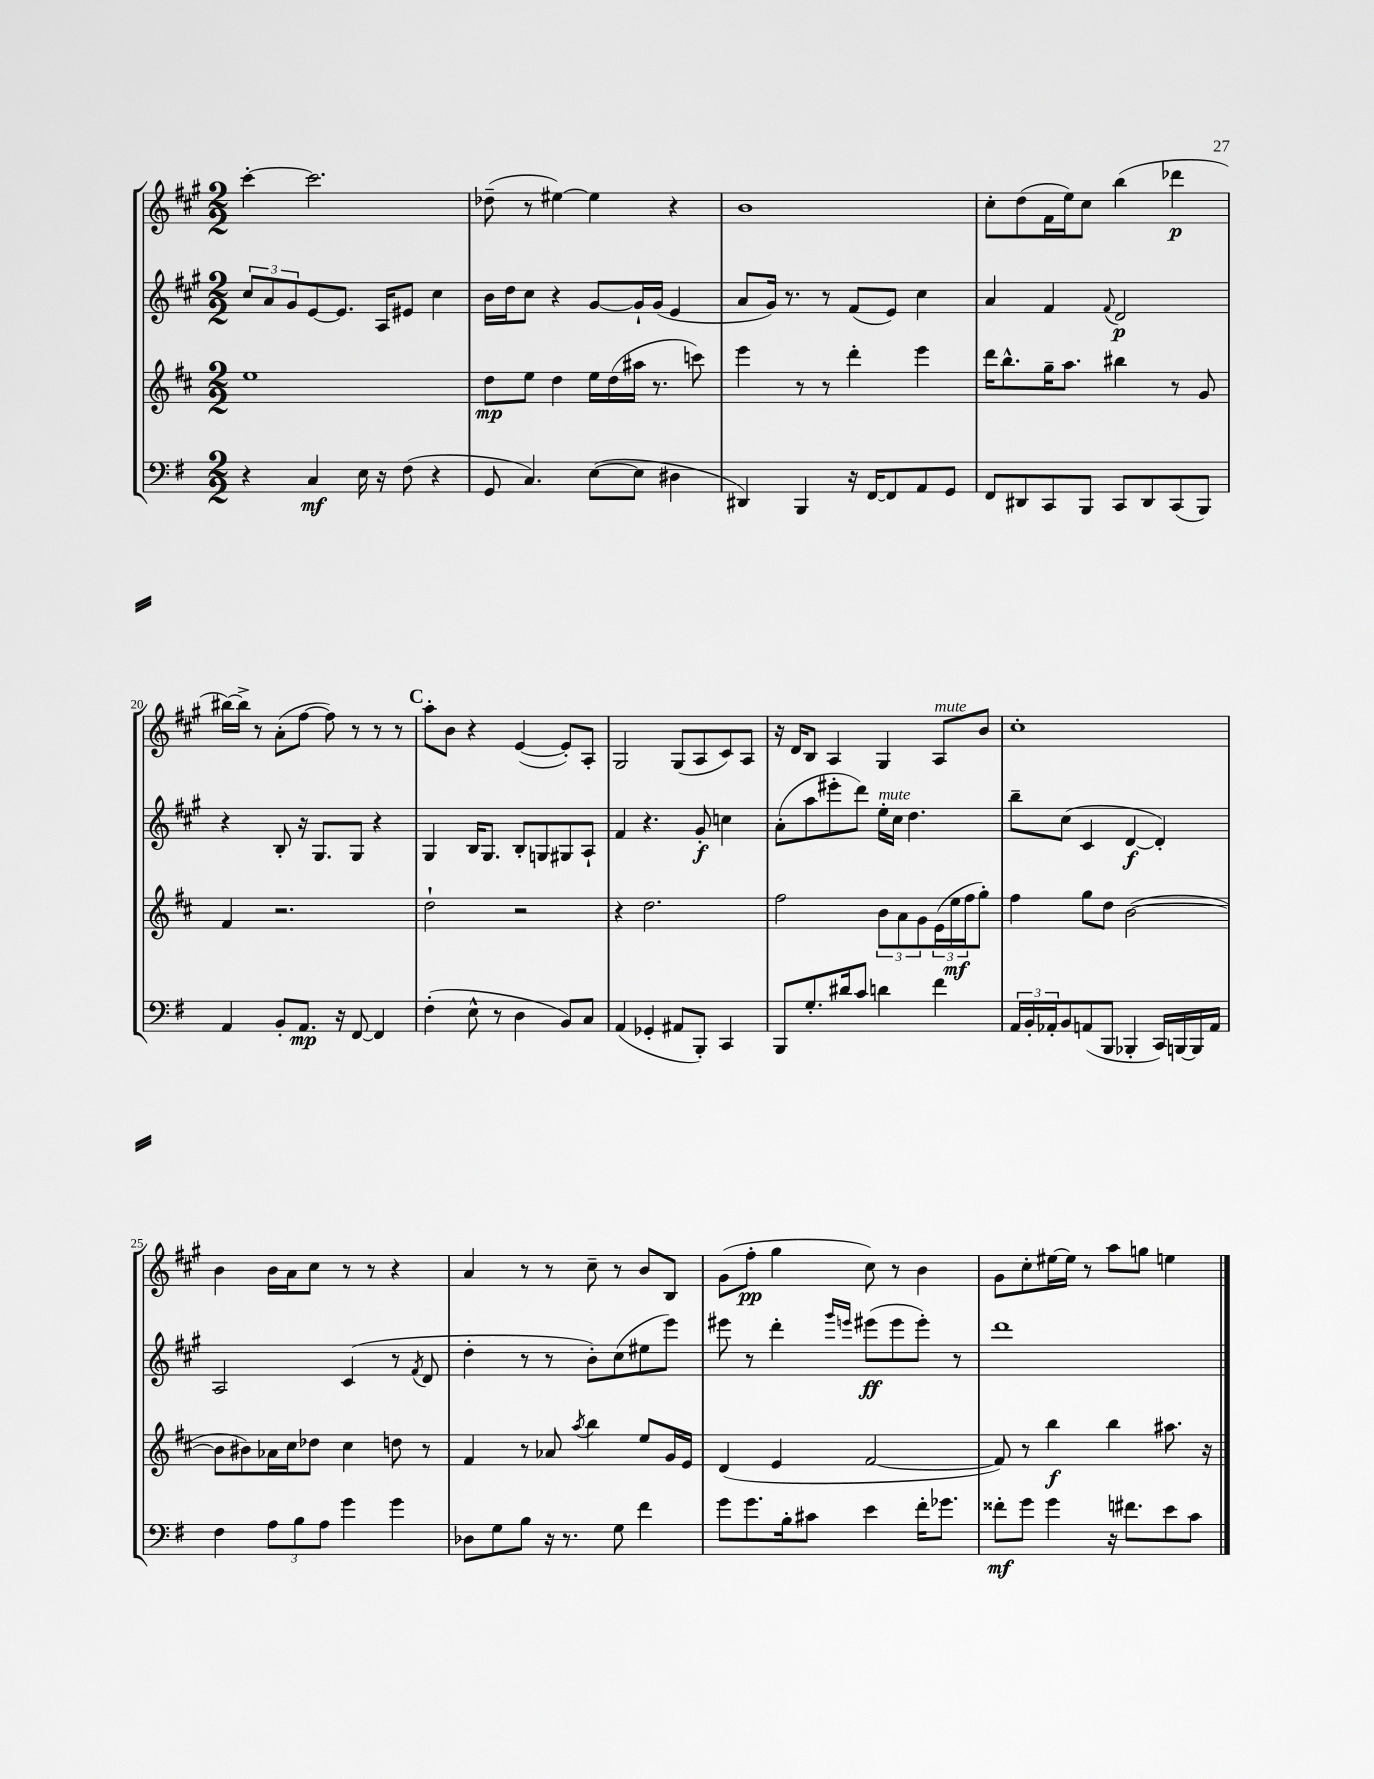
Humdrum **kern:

**kern	**dynam	**kern	**dynam	**kern	**dynam	**kern	**dynam
*part4	*part4	*part3	*part3	*part2	*part2	*part1	*part1
*staff4	*staff4	*staff3	*staff3	*staff2	*staff2	*staff1	*staff1
*clefF4	*	*clefG2	*	*clefG2	*	*clefG2	*
*k[f#]	*	*k[f#c#]	*	*k[f#c#g#]	*	*k[f#c#g#]	*
*M2/2	*	*M2/2	*	*M2/2	*	*M2/2	*
=16	=16	=16	=16	=16	=16	=16	=16
4r	.	1ee	.	12cc#/L	.	[4ccc#'\	.
.	.	.	.	12a/	.	.	.
.	.	.	.	12g#/	.	.	.
4C/	mf	.	.	[8e/	.	2.ccc#\]	.
.	.	.	.	8.e/J]	.	.	.
16E\	.	.	.	.	.	.	.
16r	.	.	.	16A/KL	.	.	.
(8F#\	.	.	.	8e#X/J	.	.	.
4r	.	.	.	4cc#\	.	.	.
=17	=17	=17	=17	=17	=17	=17	=17
8GG/	.	8dd\L	mp	16b\LL	.	(8dd-X~\	.
.	.	.	.	16dd\J	.	.	.
4.C/)	.	8ee\J	.	8cc#\J	.	8r	.
.	.	4dd\	.	4r	.	[4ee#X\)	.
([8E\L	.	16ee\LL	.	[8g#/L	.	4ee#\]	.
.	.	(16dd\	.	.	.	.	.
8E\J]	.	16aa#X\JJ	.	16g#`/L]	.	.	.
.	.	8.r	.	(16g#/JJ	.	.	.
4D#X\	.	.	.	4e/	.	4r	.
.	.	8cccn\)	.	.	.	.	.
=18	=18	=18	=18	=18	=18	=18	=18
4DD#X/)	.	4eee\	.	8a/L	.	1b	.
.	.	.	.	16g#/Jk)	.	.	.
.	.	.	.	8.r	.	.	.
4BBB/	.	8r	.	.	.	.	.
.	.	8r	.	8r	.	.	.
16r	.	4ddd'\	.	(8f#/L	.	.	.
[16FF#/KL	.	.	.	.	.	.	.
8FF#/]	.	.	.	8e/J)	.	.	.
8AA/	.	4eee\	.	4cc#\	.	.	.
8GG/J	.	.	.	.	.	.	.
=19	=19	=19	=19	=19	=19	=19	=19
8FF#/L	.	16ddd\KL	.	4a/	.	8cc#'\L	.
.	.	8.bb^^\	.	.	.	.	.
8DD#X/	.	.	.	.	.	(8dd\	.
8CC/	.	16gg~\K	.	4f#/	.	16f#\L	.
.	.	8.aa\J	.	.	.	16ee\J)	.
8BBB/J	.	.	.	.	.	8cc#\J	.
.	.	.	.	8qqf#/	.	.	.
8CC/L	.	4bb#X\	.	2d/	p	(4bb\	.
8DD#/	.	.	.	.	.	.	.
(8CC/	.	8r	.	.	.	4ddd-X\	p
8BBB/J)	.	8g/	.	.	.	.	.
!!LO:LB:g=z
=20	=20	=20	=20	=20	=20	=20	=20
4AA/	.	4f#/	.	4r	.	[16bb#X\LL)	.
.	.	.	.	.	.	16bb#^\JJ]	.
.	.	.	.	.	.	8r	.
8BB'/L	.	2.r	.	8B'/	.	(8a'\L	.
8.AA/J	mp	.	.	16r	.	[8ff#\J	.
.	.	.	.	8.G#/L	.	.	.
.	.	.	.	.	.	8ff#\])	.
16r	.	.	.	.	.	.	.
[8FF#/	.	.	.	8G#/J	.	8r	.
4FF#/]	.	.	.	4r	.	8r	.
.	.	.	.	.	.	8r	.
!!LO:REH:place=s1:t=C
=21	=21	=21	=21	=21	=21	=21	=21
(4F#'\	.	2dd`\	.	4G#/	.	8aa'\L	.
.	.	.	.	.	.	8b\J	.
8E^^\	.	.	.	16B/KL	.	4r	.
.	.	.	.	8.G#/J	.	.	.
8r	.	.	.	.	.	.	.
4D\	.	2r	.	8B'/L	.	([4e/	.
.	.	.	.	8Gn/	.	.	.
8BB/L)	.	.	.	8G#X/	.	8e'/L])	.
8C/J	.	.	.	8A`/J	.	8A'/J	.
=22	=22	=22	=22	=22	=22	=22	=22
(4AA/	.	4r	.	4f#/	.	2G#/	.
4GG-X'/	.	2.dd\	.	4.r	.	.	.
8AA#X/L	.	.	.	.	.	(8G#/L	.
8BBB'/J)	.	.	.	8g#'/	f	8A/	.
4CC/	.	.	.	4ccn\	.	8c#/)	.
.	.	.	.	.	.	8A/J	.
=23	=23	=23	=23	=23	=23	=23	=23
8BBB/L	.	2ff#\	.	(8a'\L	.	16r	.
.	.	.	.	.	.	16d/KL	.
8.G'/	.	.	.	8aa\	.	8B/J	.
.	.	.	.	8eee#X'\	.	4A/	.
16d#X/k	.	.	.	.	.	.	.
8c/J	.	.	.	8ddd\J)	.	.	.
!	!	!	!	!LO:TX:a:i:t=mute	!	!	!
4dn\	.	12b\L	.	16ee'\LL	.	4G#/	.
.	.	.	.	16cc#\JJ	.	.	.
.	.	12a\	.	.	.	.	.
.	.	.	.	4.dd\	.	.	.
.	.	12g\	.	.	.	.	.
!	!	!	!	!	!	!LO:TX:a:i:t=mute	!
4f#\	.	(24e\L	.	.	.	8A/L	.
.	.	24ee\	mf	.	.	.	.
.	.	24ff#\J	.	.	.	.	.
.	.	8gg'\J)	.	.	.	8b/J	.
=24	=24	=24	=24	=24	=24	=24	=24
24AA/LL	.	4ff#\	.	8bb~\L	.	1cc#'	.
24BB'/	.	.	.	.	.	.	.
24AA-X'/J	.	.	.	.	.	.	.
8BB/	.	.	.	(8cc#\J	.	.	.
(8AAn/	.	8gg\L	.	4c#/	.	.	.
8BBB/J	.	8dd\J	.	.	.	.	.
4BBB-X'/	.	([2b\	.	[4d/	f	.	.
16CC/LL)	.	.	.	4d'/])	.	.	.
[16BBBn/	.	.	.	.	.	.	.
16BBB/]	.	.	.	.	.	.	.
16AA/JJ	.	.	.	.	.	.	.
!!LO:LB:g=z
=25	=25	=25	=25	=25	=25	=25	=25
4F#\	.	8b\L]	.	2A/	.	4b\	.
.	.	8b#X\)	.	.	.	.	.
12A\L	.	16a-X\L	.	.	.	16b\LL	.
.	.	16cc#\J	.	.	.	16a\J	.
12B\	.	.	.	.	.	.	.
.	.	8dd-X\J	.	.	.	8cc#\J	.
12A\J	.	.	.	.	.	.	.
4g\	.	4cc#\	.	(4c#/	.	8r	.
.	.	.	.	.	.	8r	.
4g\	.	8ddn\	.	8r	.	4r	.
.	.	.	.	8qf#/	.	.	.
.	.	8r	.	8d/	.	.	.
=26	=26	=26	=26	=26	=26	=26	=26
8D-X\L	.	4f#/	.	4dd'\	.	4a/	.
8G\	.	.	.	.	.	.	.
8B\J	.	8r	.	8r	.	8r	.
16r	.	8a-X/	.	8r	.	8r	.
8.r	.	.	.	.	.	.	.
.	.	8qaa/	.	.	.	.	.
.	.	4bb\	.	8b'\L)	.	8cc#~\	.
8G\	.	.	.	(8cc#\	.	8r	.
4f#\	.	8ee/L	.	8ee#X\	.	8b/L	.
.	.	16g/L	.	8eee\J)	.	8B/J	.
.	.	16e/JJ	.	.	.	.	.
=27	=27	=27	=27	=27	=27	=27	=27
8g\L	.	(4d/	.	8eee#X\	.	(8g#\L	.
8.g\	.	.	.	8r	.	8ff#'\J	pp
.	.	4e/	.	4ddd'\	.	4gg#\	.
16B'\k	.	.	.	.	.	.	.
8c#X\J	.	.	.	.	.	.	.
.	.	.	.	16qqggg#/LL	.	.	.
.	.	.	.	16qqeeen/JJ	.	.	.
4e\	.	[2f#/	.	(8eee#X\L	ff	8cc#\)	.
.	.	.	.	8eee#\	.	8r	.
16f#'\KL	.	.	.	8eee#'\J)	.	4b\	.
8.g-X\J	.	.	.	.	.	.	.
.	.	.	.	8r	.	.	.
=28	=28	=28	=28	=28	=28	=28	=28
8f##X'\L	mf	8f#/])	.	1ddd	.	8g#\L	.
8g\J	.	8r	.	.	.	8cc#'\	.
4g\	.	4bb\	f	.	.	[16ee#X\L	.
.	.	.	.	.	.	16ee#\JJ]	.
.	.	.	.	.	.	8r	.
16r	.	4bb\	.	.	.	8aa\L	.
8.f#X\L	.	.	.	.	.	.	.
.	.	.	.	.	.	8ggn\J	.
8e\	.	8.aa#X\	.	.	.	4een\	.
8c\J	.	.	.	.	.	.	.
.	.	16r	.	.	.	.	.
==	==	==	==	==	==	==	==
*-	*-	*-	*-	*-	*-	*-	*-
